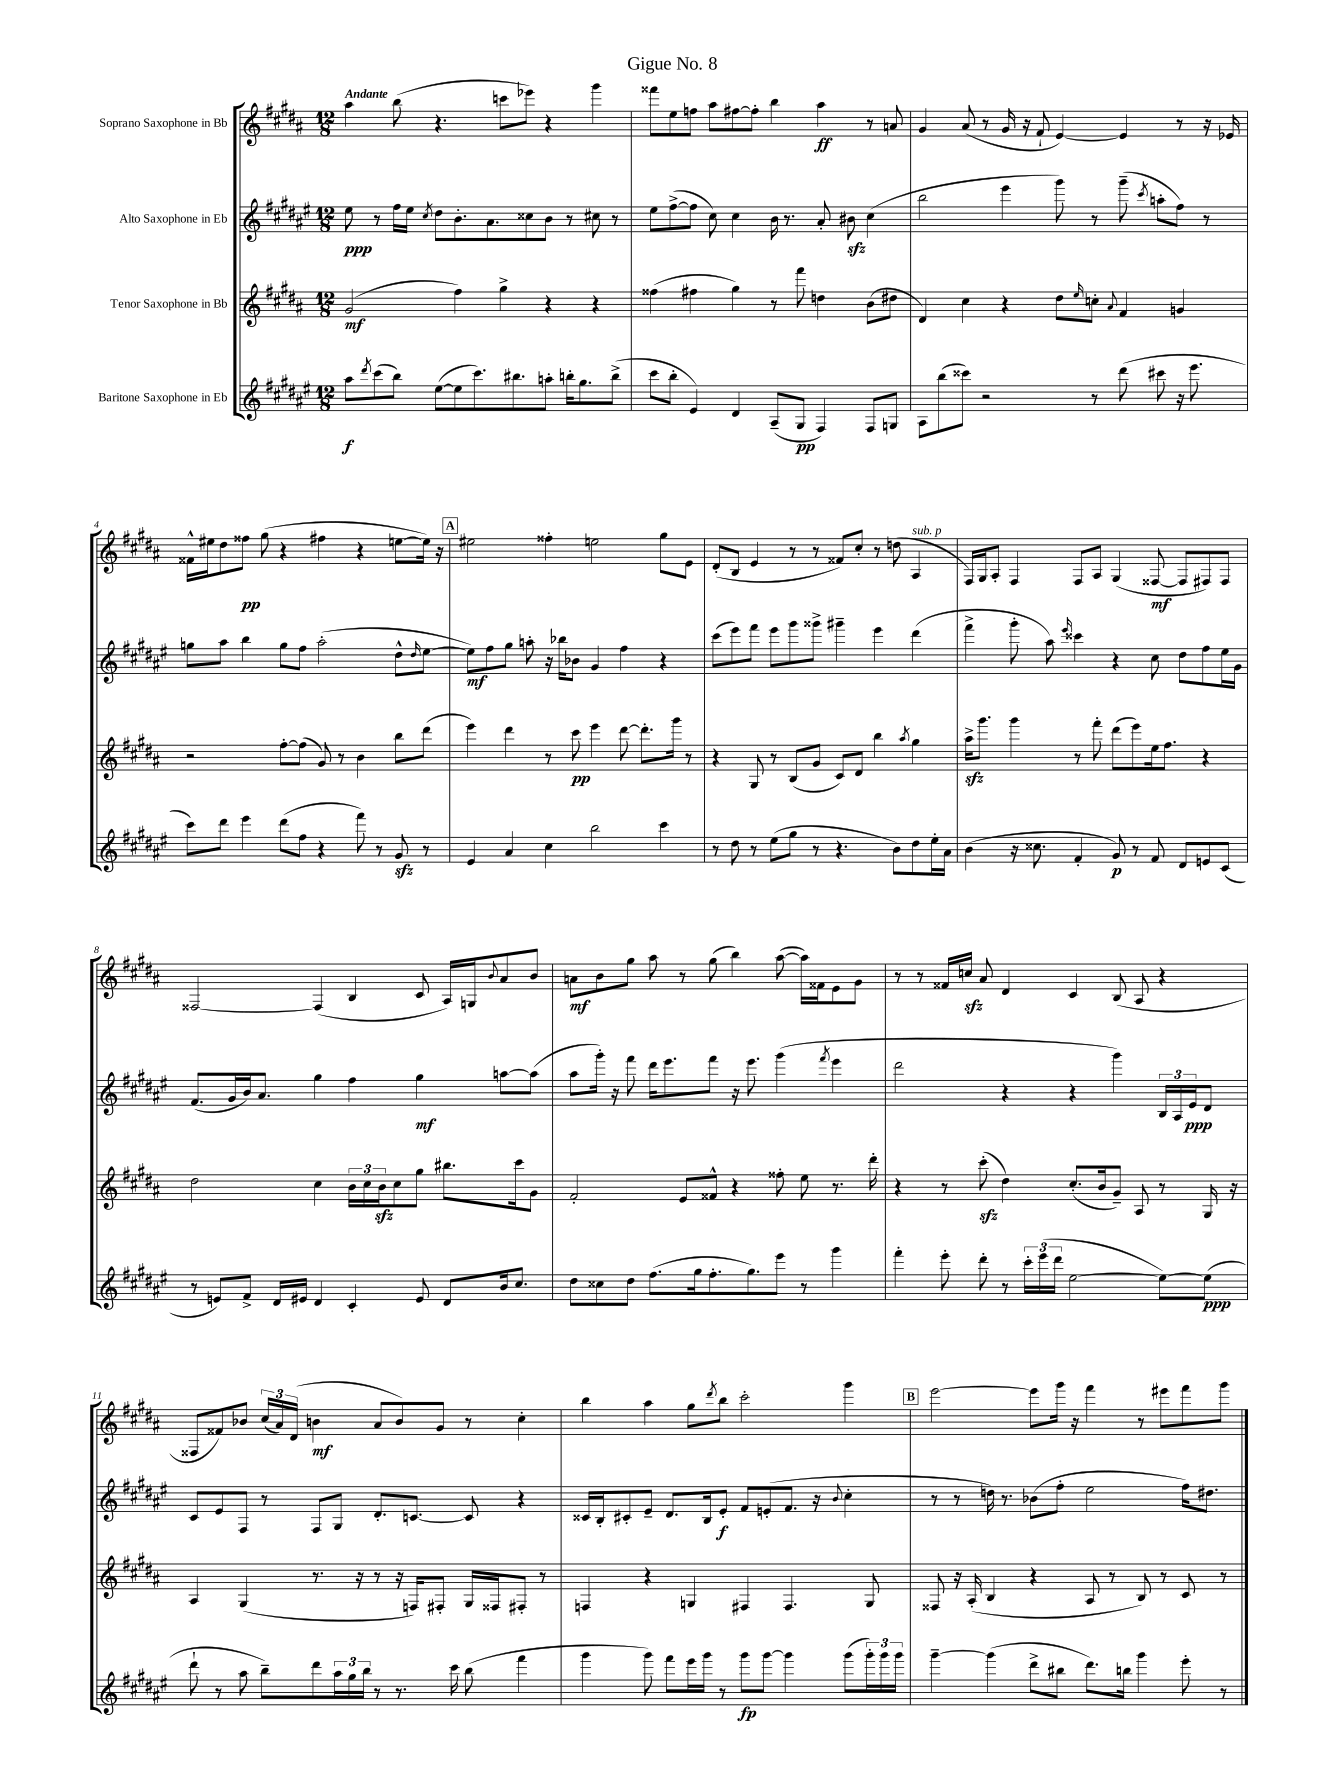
\header { title = "Gigue No. 8" }
<<
\new StaffGroup <<
\new Staff = "s0" \with { instrumentName = "Soprano Saxophone in Bb" } {
    \clef treble \key b \major \numericTimeSignature \time 12/8 \tempo "Andante"
    ais''4 b''8( r4. c'''8 ees'''8) r4 gis'''4 |
    fisis'''8 e''8 f''8 ais''8 fis''8~ fis''8-. b''4 ais''4\ff r8 a'8 |
    gis'4 ais'8( r8 gis'16 r16 fis'8-! e'4~) e'4 r8 r16 ees'16 |
    fisis'16-^ eis''16 dis''8 fisis''8\pp gis''8( r4 fis''4 r4 e''8~ e''16) r16 |
    \mark \markup { \box "A" } eis''2 fisis''4-. e''2 gis''8 e'8 |
    dis'8-.( b8 e'4 r8 r8 fisis'8) cis''8-. r8 d''8( ais4^\markup { \italic "sub. p" } |
    fis16) gis16 ais8-. fis4 fis8 ais8 gis4( fisis8~\mf fisis8 fis8) fis8 |
    fisis2~ fisis4( b4 cis'8 ais16) g16 \appoggiatura { b'8 } ais'8 b'8 |
    a'8\mf b'8 gis''8 ais''8 r8 gis''8( b''4) ais''8~( ais''16) fisis'16 e'8 gis'8 |
    r8 r8 fisis'16 c''16\sfz ais'8 dis'4 cis'4 b8( ais8 r4 |
    fisis8 fisis'8) bes'8 \tuplet 3/2 { cis''16( ais'16) dis'16( } b'4\mf ais'8 b'8) gis'8 r8 cis''4-. |
    b''4 ais''4 gis''8 \acciaccatura { dis'''8 } b''8 cis'''2-. gis'''4 |
    \mark \markup { \box "B" } e'''2~ e'''8 gis'''16 r16 fis'''4 r8 eis'''8 fis'''8 gis'''8 \bar "|." |
}
\new Staff = "s1" \with { instrumentName = "Alto Saxophone in Eb" } {
    \clef treble \key fis \major \numericTimeSignature \time 12/8
    eis''8\ppp r8 fis''16 eis''16 \acciaccatura { cis''8 } dis''8 b'8.-. ais'8. cisis''8 b'8 r8 cis''8 r8 |
    eis''8 fis''8~->( fis''8 cis''8) cis''4 b'16 r8. ais'8-. bis'8\sfz cis''4( |
    b''2 eis'''4 gis'''8) r8 gis'''8--( \acciaccatura { cis'''8 } a''8-. fis''8) r8 |
    g''8 ais''8 b''4 g''8 fis''8 ais''2-.( dis''8-^ \grace { dis''16 } eis''8~ |
    \mark \markup { \box "A" } eis''8\mf) fis''8 gis''8 a''8-. r16 bes''16 bes'8 gis'4 fis''4 r4 |
    cis'''8( eis'''8) fis'''8 eis'''8 gis'''8 gisis'''8-> gis'''4-- eis'''4 dis'''4( |
    fis'''4-> gis'''8-. ais''8) \grace { eis'''16 } cisis'''4 r4 cis''8 dis''8 fis''8 eis''16 gis'16 |
    fis'8.( gis'16 b'16) ais'8. gis''4 fis''4 gis''4\mf a''8~ a''8( |
    ais''8 gis'''16-.) r16 fis'''8 dis'''16 eis'''8. fis'''8 r16 eis'''8. gis'''4( \acciaccatura { fis'''8 } eis'''4 |
    dis'''2 r4 r4 gis'''4) \tuplet 3/2 { b16 ais16 eis'16\ppp } dis'8 |
    cis'8 eis'8 fis8 r8 fis8 gis8 dis'8.-. c'8.~ c'8 r4 |
    cisis'16 b16-. cis'8-. eis'8-- dis'8. b16 eis'8-.\f fis'8 e'8-.( fis'8. r16 \appoggiatura { b'8 } cis''4-. |
    \mark \markup { \box "B" } r8 r8 d''16) r8. bes'8( fis''8-. eis''2 fis''16) dis''8. \bar "|." |
}
\new Staff = "s2" \with { instrumentName = "Tenor Saxophone in Bb" } {
    \clef treble \key b \major \numericTimeSignature \time 12/8
    gis'2\mf( fis''4) gis''4-> r4 r4 |
    fisis''4( fis''4 gis''4) r8 fis'''8 d''4 b'8( dis''8 |
    dis'4) cis''4 r4 dis''8 \grace { e''16 } c''8-. \appoggiatura { ais'8 } fis'4 g'4 |
    r2 fis''8~-. fis''8( gis'8) r8 b'4 b''8 dis'''8( |
    \mark \markup { \box "A" } e'''4) dis'''4 r8 cis'''8\pp e'''4 dis'''8~ dis'''8.-. gis'''16 r8 |
    r4 gis8 r8 b8( gis'8 cis'8) dis'8 b''4 \acciaccatura { ais''8 } gis''4 |
    ais''16->\sfz gis'''8. gis'''4 r8 fis'''8-. dis'''8( e'''8) e''16 fis''8. r4 |
    dis''2 cis''4 \tuplet 3/2 { b'16 cis''16 b'16\sfz } cis''8 gis''8 bis''8. cis'''16 gis'8 |
    fis'2-. e'8 fisis'8-^ r4 fisis''8-. e''8 r8. dis'''16-. |
    r4 r8 cis'''8-.\sfz( dis''4) cis''8.-.( b'16 gis'8--) ais8 r8 gis16 r16 |
    ais4 gis4( r8. r16 r8 r16 f16) fis8-. gis16 fisis16 fis8-. r8 |
    f4 r4 g4 fis4 fis4. g8 |
    \mark \markup { \box "B" } fisis8 r16 ais16-.( b4 r4 ais8 r8 b8) r8 cis'8 r8 \bar "|." |
}
\new Staff = "s3" \with { instrumentName = "Baritone Saxophone in Eb" } {
    \clef treble \key fis \major \numericTimeSignature \time 12/8
    ais''8\f \acciaccatura { dis'''8 } cis'''8( b''8) eis''8~( eis''8 cis'''8.) bis''8. a''8-. b''16-. gis''8. b''8->( |
    cis'''8 b''8-. eis'4) dis'4 ais8--( gis8\pp fis4) fis8 g8 |
    ais8 b''8( cisis'''8) r2 r8 dis'''8( cis'''8 r16 eis'''8. |
    cis'''8) dis'''8 eis'''4 dis'''8( fis''8 r4 fis'''8) r8 gis'8\sfz r8 |
    \mark \markup { \box "A" } eis'4 ais'4 cis''4 b''2 cis'''4 |
    r8 dis''8 r8 eis''8( gis''8 r8 r4. b'8) dis''8 eis''16-. ais'16 |
    b'4( r16 cisis''8. fis'4-. gis'8\p) r8 fis'8 dis'8 e'8 cis'8( |
    r8 e'8) fis'8-> dis'16 eis'16 dis'4 cis'4-. eis'8 dis'8 b'16 cis''8. |
    dis''8 cisis''8 dis''8 fis''8.( gis''16 fis''8.-. gis''8.) eis'''8 r8 gis'''4 |
    fis'''4-. eis'''8-. dis'''8-. r8 \tuplet 3/2 { cis'''16-. eis'''16( dis'''16 } eis''2~ eis''8~) eis''8\ppp( |
    dis'''8-! r8 ais''8 b''8--) dis'''8 \tuplet 3/2 { ais''16 gis''16 b''16 } r8 r8. cis'''16 b''8( fis'''4 |
    gis'''4 gis'''8) fis'''8 eis'''16 gis'''16 r8 gis'''8\fp gis'''8~ gis'''4 gis'''8( \tuplet 3/2 { gis'''16-.) gis'''16 gis'''16 } |
    \mark \markup { \box "B" } gis'''4~-- gis'''4( dis'''8-> bis''8 dis'''8.) b''16 gis'''4 eis'''8-. r8 \bar "|." |
}
>>
>>
